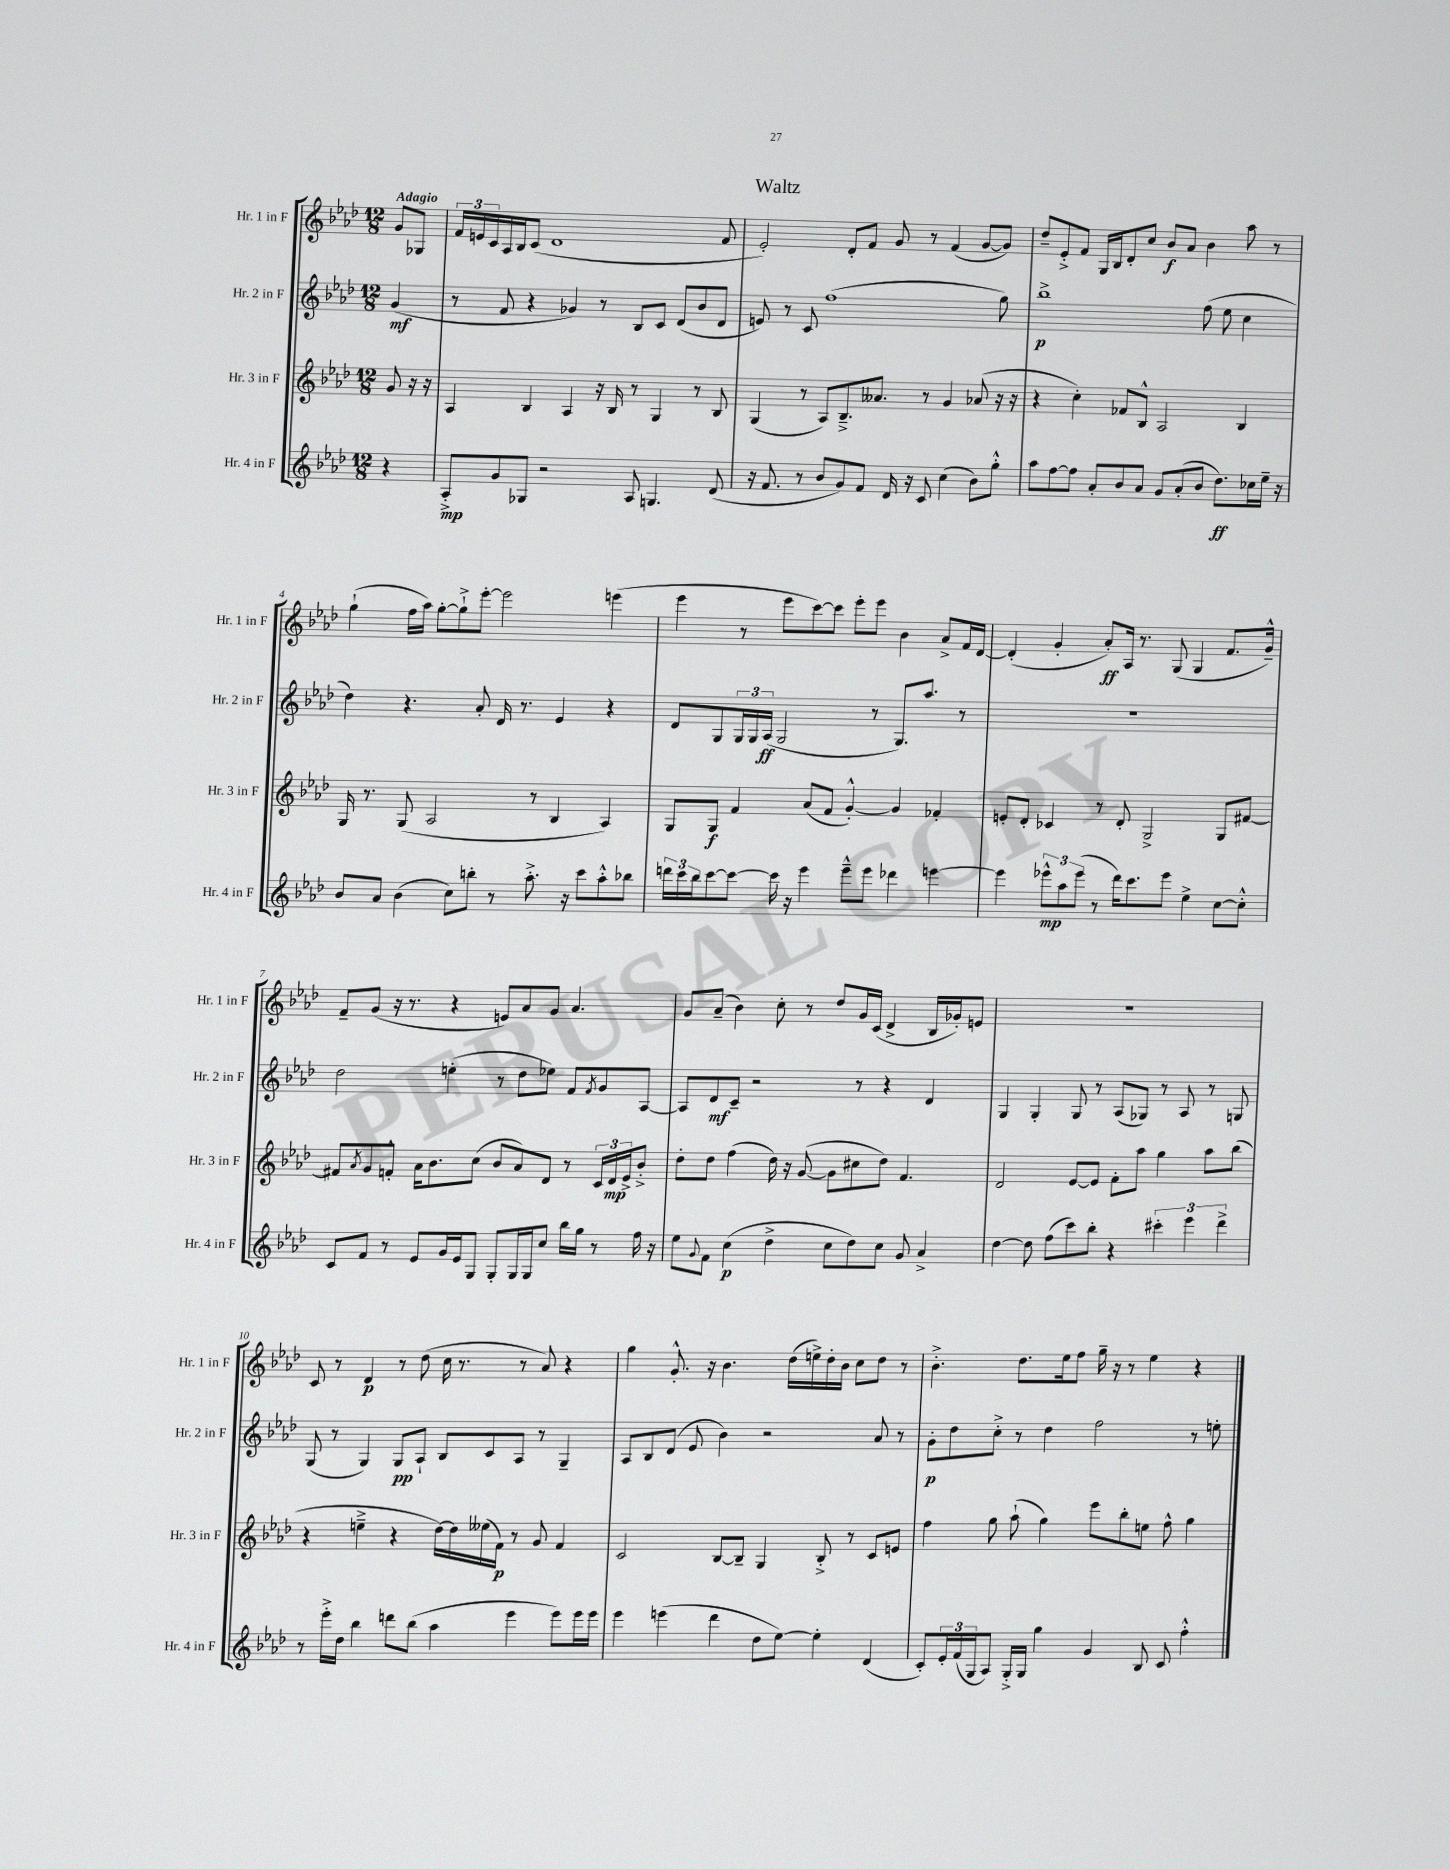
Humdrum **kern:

**kern	**kern	**kern	**kern
*staff4	*staff3	*staff2	*staff1
*clefG2	*clefG2	*clefG2	*clefG2
*k[b-e-a-d-]	*k[b-e-a-d-]	*k[b-e-a-d-]	*k[b-e-a-d-]
*M12/8	*M12/8	*M12/8	*M12/8
4r	8g	(4g	8g
.	16r	.	8G-
.	16r	.	.
=	=	=	=
8A-'^	4A-	8r	24f
.	.	.	24e
.	.	.	24c
8g	.	8f	16A-
.	.	.	16B-
8G-	4B-	4r	(8c
2r	.	.	1d-
.	4A-	4g-)	.
.	16r	8r	.
.	16B-	.	.
8A-	8r	8B-	.
4.G	4G	8c	.
.	.	(8d-	.
.	8r	8b-	.
(8d-	8B-	8d-	8f
=	=	=	=
16r	(4G	8e)	2e-')
8.f	.	.	.
.	.	8r	.
8r	8r	8c	.
8b-	8A-)	(1ff	.
8g)	8.B-~^	.	8d-'
8f	.	.	8f
.	8.a--	.	.
16d-	.	.	8g
16r	.	.	.
8c	8r	.	8r
(4cc	4g	.	(4f
8b-)	(8a-	.	[8g
8gg'^^	16r	8gg)	8g])
.	16r	.	.
=	=	=	=
8aa-	4r	1bb-^	8dd-~
[8ff	.	.	8e-'^
8ff]	4cc')	.	8f
8a-'	.	.	16G
.	.	.	16B-
8b-	8f-	.	8d-'
8a-	8B-^^	.	8cc
8g	2A-	.	8b-
(8a-'	.	.	8a-
8b-	.	(8ff	4b-
8.dd-)	.	8ee-	.
.	4B-	4cc	8aa-
16cc-	.	.	.
16ee-~	.	.	8r
16r	.	.	.
=	=	=	=
8b-	16G	4dd-)	(4gg`
.	8.r	.	.
8a-	.	.	.
(4b-	(8G	4.r	16ff
.	.	.	16aa-)
.	2A-	.	[8gg'
8cc)	.	.	8gg`^]
8bb'	.	8a-'	[8eee-'
8r	.	16d-	2eee-]
.	.	8.r	.
8.aa-'^	8r	.	.
.	4B-	4e-	.
16r	.	.	.
8ccc	.	.	.
8aa-'^^	4A-)	4r	(4eee
8bb-	.	.	.
=	=	=	=
24ddd	8G	8d-	4eee-
24ccc	.	.	.
24bb-	.	.	.
[8ccc	8G	8G	.
8ccc_	4f	24G	8r
.	.	24G	.
.	.	(24A-	.
16ccc]	.	2G	8eee-
16r	.	.	.
4eee-	(8a-	.	[8ccc)
.	8f	.	8ccc]
8eee-~^^	[4g'^^)	.	8eee-'
8eee-	.	8r	8eee-
4ddd-	4g]	8.G)	4b-
.	.	8.aa-	.
[4eee	4f-'	.	8a-^
.	.	8r	16f
.	.	.	[16d-
=	=	=	=
4eee]	8e'	1.r	(4d-']
.	8d-'	.	.
12eee-^^	4c-	.	4g'
12aa-	.	.	.
(12eee-	.	.	.
8r	8r	.	8a-')
16ddd-)	8d-'	.	16A-
8.ccc	.	.	8.r
.	2G^	.	.
8eee-	.	.	(8G
4ee-^	.	.	4G
[8cc	8G	.	8.f
8cc'^^]	[8f#	.	.
.	.	.	16g~^^)
=	=	=	=
8c	8f#]	2dd-	8f~
.	8qa-	.	.
8f	8g	.	(8g
8r	8f'^^	.	16r
.	.	.	8.r
8e-	16a-	.	.
.	8.b-	.	.
16g	.	(4ee'	4r
16e-	.	.	.
8G	(8cc	.	.
8G'	8b-	8r	8e)
16G	8a-)	8dd-	8a-
16G	.	.	.
8cc	8d-	8ee-)	8g
16bb-	8r	8f	4.a-
16gg	.	.	.
.	.	8qf	.
8r	24c	8g	.
.	24d-	.	.
.	24e-^	.	.
16ff	8b-'^	[8A-	.
16r	.	.	.
=	=	=	=
8ee-	8dd-'	8A-]	8g
8qqg	.	.	.
8f	8dd-	8d-	(8a-~
(4cc	(4ff	8c~	4b-)
.	.	2r	.
4dd-^	16dd-)	.	8cc'
.	16r	.	.
.	([8g	.	8r
8cc	8g]	.	8dd-
8dd-)	8cc#	8r	16g
.	.	.	(16c
8cc	8dd-)	4r	4d-^
8g	4.f	.	.
4a-^	.	4d-	16B-
.	.	.	16g-')
.	.	.	8e
=	=	=	=
[4dd-	2d-	4G	1.r
8dd-]	.	4G'	.
(8ff	.	.	.
8ccc)	[8e-	8G	.
8bb-'	8e-]	8r	.
4r	8f'	(8A-	.
.	8aa-	8G-)	.
6ccc#'	4gg	8r	.
.	.	8A-	.
6eee-	.	.	.
.	8aa-	8r	.
6ddd-^	.	.	.
.	(8bb-	8G	.
=	=	=	=
8r	4r	(8G	8c
16eee-'^	.	8r	8r
16dd-	.	.	.
4bb-	4ee~^	4G)	4d-
8ddd	4r	8G	8r
(8bb-	.	8A-`	(8dd-
4aa-	[16dd-)	8B-	16cc
.	16dd-]	.	8.r
.	(16ee--	8c	.
.	16f)	.	.
4eee-	8r	8A-	8r
.	8g	8r	8a-)
8eee-)	4f	4G~	4r
16eee-	.	.	.
16eee-	.	.	.
=	=	=	=
4eee-	2c	8A-	4gg
.	.	8B-	.
(4eee	.	(8d-	8.g'^^
.	.	8e-	.
.	.	.	16r
4ddd-	[8B-	4b-)	4.b-
.	8B-~]	.	.
8dd-	4G	2r	.
[8ee-)	.	.	(16dd-
.	.	.	16ee^)
4ee-']	8B-'^	.	16dd-'
.	.	.	16b-
.	8r	.	8cc
(4d-	8c	8a-	8dd-
.	8e	8r	8r
=	=	=	=
8c')	4ff	8g'	4.b-'^
24e-'	.	8dd-	.
(24f	.	.	.
24G	.	.	.
8A-)	8gg	8cc'^	.
16G'^	(8aa-`	8r	8.dd-
16G	.	.	.
4gg	4gg)	4dd-	.
.	.	.	16ee-
.	.	.	8ff
4g	8eee-	2ff	16gg~
.	.	.	16r
.	8bb-'	.	8r
8B-	8ee	.	4ee-
8c	8ff^^	.	.
4ff'^^	4gg	8r	4r
.	.	8ee'	.
==	==	==	==
*-	*-	*-	*-
